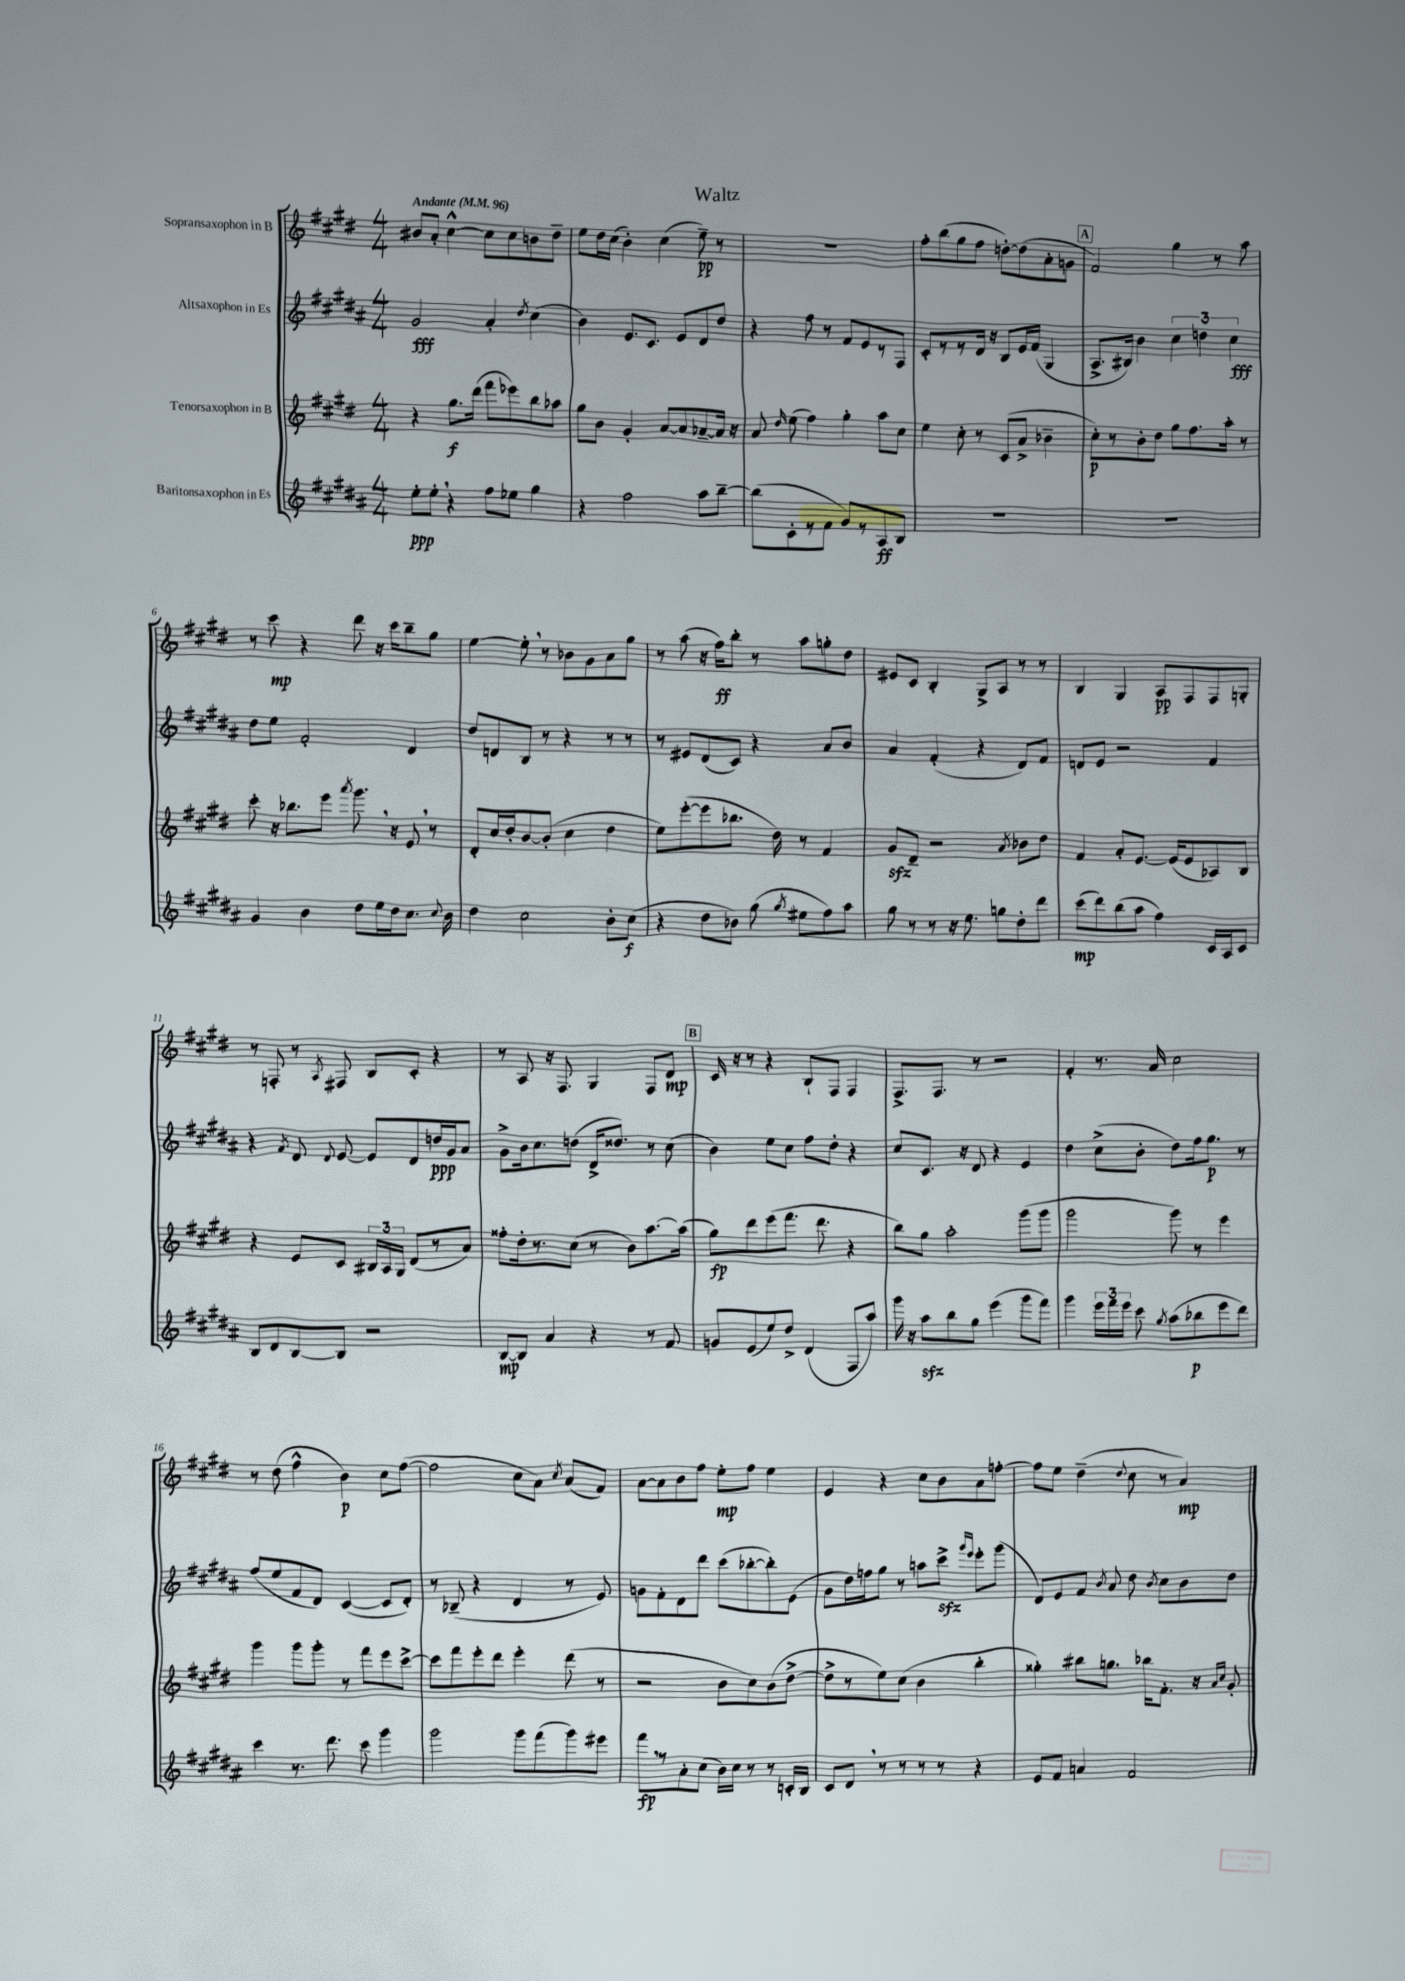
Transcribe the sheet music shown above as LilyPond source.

\header { title = "Waltz" }
<<
\new StaffGroup <<
\new Staff = "s0" \with { instrumentName = "Sopransaxophon in B" } {
    \clef treble \key e \major \numericTimeSignature \time 4/4 \tempo "Andante" 4 = 96
    \autoBeamOff bis'8[ a'8]-. cis''4~-^ cis''8[ cis''8 b'8 dis''8]-- |
    e''8[ dis''16 cis''16]( b'4-.) cis''4( e''8--\pp) r8 |
    R1 |
    fis''8[-. b''8( gis''8 fis''8] d''8[~-.) d''8( a'8-. g'8] |
    \mark \markup { \box "A" } fis'2) gis''4 r8 a''8 |
    r8 cis'''8\mp r4 dis'''8 r16 cis'''16[ b''8-- gis''8] |
    e''4~ e''8-. \breathe r8 bes'8[ gis'8 a'8 gis''8] |
    r8 a''8( r16 fis''16[\ff) b''8]-. r8 a''8[ g''8-. dis''8] |
    eis'8[ cis'8] b4-. gis8[-> a8] r8 r8 |
    b4 gis4 a8[\pp fis8 fis8 g8]-. |
    r8 f8-. r8 \acciaccatura { a8 } fis8 b8[ cis'8]-. r4 |
    r8 a8 r16 fis8. gis4 fis8[ dis'8]\mp |
    \mark \markup { \box "B" } cis'16 r16 r8 r4 b8[-! fis8] fis4 |
    fis8.[-> fis8.] r8 r2 |
    fis'4-. r8. a'16 cis''2 |
    r8 dis''8( fis''4-^ b'4\p) cis''8[ fis''8]~( |
    fis''2 cis''8[ a'8]) \acciaccatura { cis''8 } a'8[( fis'8]) |
    a'8[~ a'8 b'8 fis''8] e''8[-.\mp fis''8] e''4 |
    e'4 r4 cis''8[ b'8 a'8 f''8]~-. |
    f''8[ e''8] dis''4--( \appoggiatura { dis''8 } cis''8 r8 a'4\mp) \bar "|." |
}
\new Staff = "s1" \with { instrumentName = "Altsaxophon in Es" } {
    \clef treble \key b \major \numericTimeSignature \time 4/4
    \autoBeamOff gis'2\fff ais'4-. \acciaccatura { dis''8 } cis''4( |
    b'4) e'8.[ cis'8.] e'8[ dis'8 dis''8] |
    r4 fis''8 r8 fis'8[ e'8 r8 fis8] |
    cis'8[-. r8 r8 dis'16] r16 b8[ e'16 fis'16]( gis4 |
    \mark \markup { \box "A" } ais8.[-> bis16]) b'4 \tuplet 3/2 { cis''4 d''4 cis''4\fff } |
    dis''8[ e''8] fis'2-. dis'4 |
    dis''8[ d'8 b8] r8 r4 r8 r8 |
    r8 eis'8[ dis'8( cis'8]) r4 ais'8[ b'8] |
    ais'4 fis'4-.( r4 dis'8[) fis'8] |
    d'8[ e'8] r2 fis'4 |
    r4 \acciaccatura { fis'8 } dis'8 \appoggiatura { dis'8 } e'8~ e'8[ dis'8 d''16\ppp gis'16 ais'8] |
    gis'8[-> b'16 cis''8. d''8]( dis'16[-> disis''8.]) r8 cis''8( |
    \mark \markup { \box "B" } b'4) e''8[ cis''8] fis''8[ dis''8]-. r4 |
    cis''8[ cis'8.] r16 dis'8 r4 e'4 |
    dis''4 cis''8[->( b'8]-. dis''8[) fis''16 gis''8.]\p r8 |
    fis''8[( e''8 fis'8 dis'8]) cis'4~( cis'8[ dis'8]-.) |
    r8 bes8--( r4 dis'4 r8 e'8) |
    g'8[ fis'8-. dis'8 dis'''8] cis'''8[( bes''8~-. bes''8-.) e'8]( |
    gis'8[ dis''16) f''16 gis''8] r8 a''8[ cis'''8]->\sfz \grace { gis'''16[ e'''16] } e'''8[-. gis'''8]( |
    dis'8[) e'8 fis'8] \acciaccatura { b'8 } ais'8 dis''8 \acciaccatura { b'8 } cis''8[ b'8 dis''8] \bar "|." |
}
\new Staff = "s2" \with { instrumentName = "Tenorsaxophon in B" } {
    \clef treble \key e \major \numericTimeSignature \time 4/4
    \autoBeamOff r4 gis''8.[\f dis'''16]( fis'''8[ ees'''8) b''8 aes''8] |
    gis''8[ b'8] gis'4-. a'8[~ a'8 aes'8~-- aes'16] r16 |
    a'8 \grace { dis''16 } e''8( fis''4) gis''4-. a''8[ cis''8] |
    e''4 cis''8-. r8 cis'8[( a'8]-> bes'4-- |
    \mark \markup { \box "A" } cis''8[-.\p) r8 b'8-. dis''8] gis''8[ fis''8. a''16]-. r8 |
    cis'''8-. r16 bes''8.[ e'''8] \acciaccatura { a'''8 } gis'''8. \breathe r16 e'8 \breathe r8 |
    dis'8[-. cis''16 dis''16-. b'8~ b'8]-.( cis''4 dis''4 |
    e''8[) e'''8~-.( e'''8 bes''8.] dis''16) r8 fis'4 |
    gis'8[\sfz dis'8]-- r2 \acciaccatura { a'8 } bes'8[ dis''8] |
    fis'4 a'8[-. e'8.]~ e'16[( e'8 aes8) b8] |
    r4 e'8[ cis'8] \tuplet 3/2 { bis16[ a16 gis16] } dis'8[( r8 a'8]) |
    fisis''8[-. dis''16-. r8. cis''8]( r8 b'8[) a''8.~ a''16]( |
    \mark \markup { \box "B" } gis''8[\fp) dis'''8 e'''8( fis'''8.] dis'''8. r4 |
    b''8[) gis''8] a''2-. gis'''8[( gis'''8] |
    gis'''2 gis'''8) r8 e'''4 |
    gis'''4 gis'''8[ gis'''8]-. r8 fis'''8[ e'''8 cis'''8]~-> |
    cis'''8[ fis'''8 e'''8-. dis'''8] e'''4-. dis'''8( r8 |
    r2 b'8[ cis''8) b'8( dis''8]~-> |
    dis''8[-> r8 e''8) cis''8]( b'4 b''4-. |
    gisis''4-.) bis''8[ g''8.] bes''16[ fis'8.]-. r16 \grace { a'16[ cis''16] } gis'8-. \bar "|." |
}
\new Staff = "s3" \with { instrumentName = "Baritonsaxophon in Es" } {
    \clef treble \key b \major \numericTimeSignature \time 4/4
    \autoBeamOff e''8[-.\ppp e''8]-. \breathe r4 fis''8[ ees''8] gis''4 |
    r4 fis''2 ais''8[ b''8]~-- |
    b''8[( cis'8-. r8 fis'8] gis'8[) r8 ais8\ff b8] |
    R1 |
    \mark \markup { \box "A" } R1 |
    gis'4 b'4 dis''8[ e''16 dis''16 cis''8.] \appoggiatura { cis''8 } b'16 |
    dis''4 cis''2 b'8[-. cis''8]\f( |
    r4 dis''8[ bes'8]) gis''8( \acciaccatura { gis''8 } eis''8[ fis''8) ais''8] |
    gis''8 r8 r8 r16 e''8. g''8[ dis''8-. dis'''8] |
    cis'''8[\mp( dis'''8) b''8( ais''8] fis''4) cis'16[ ais16 cis'8] |
    b8[ dis'8 b8~ b8] r2 |
    b8[~\mp b8] ais'4 r4 r8 fis'8 |
    \mark \markup { \box "B" } g'8[ e'8( e''8) dis''8]-> dis'4( fis8[ ais''8]) |
    gis'''16 r16 ais''8[\sfz b''8 gis''8] e'''4( gis'''8[ fis'''8]) |
    gis'''4 \tuplet 3/2 { e'''16[ fis'''16 e'''16] } cis'''8 \acciaccatura { gis''8 } ais''8[( bes''8\p e'''8 dis'''8]) |
    cis'''4 r8. dis'''8. cis'''8 gis'''4 |
    gis'''2 gis'''8[ fis'''8( gis'''8) eis'''8] |
    fis'''8[\fp \breathe r8 ais'8-. cis''8]( b'16[) cis''16] r8 r8 c'16[-. b16] |
    cis'8[ dis'8] \breathe r8 r8 r8 r8 r4 |
    e'8[ fis'8] a'4 fis'2 \bar "|." |
}
>>
>>
